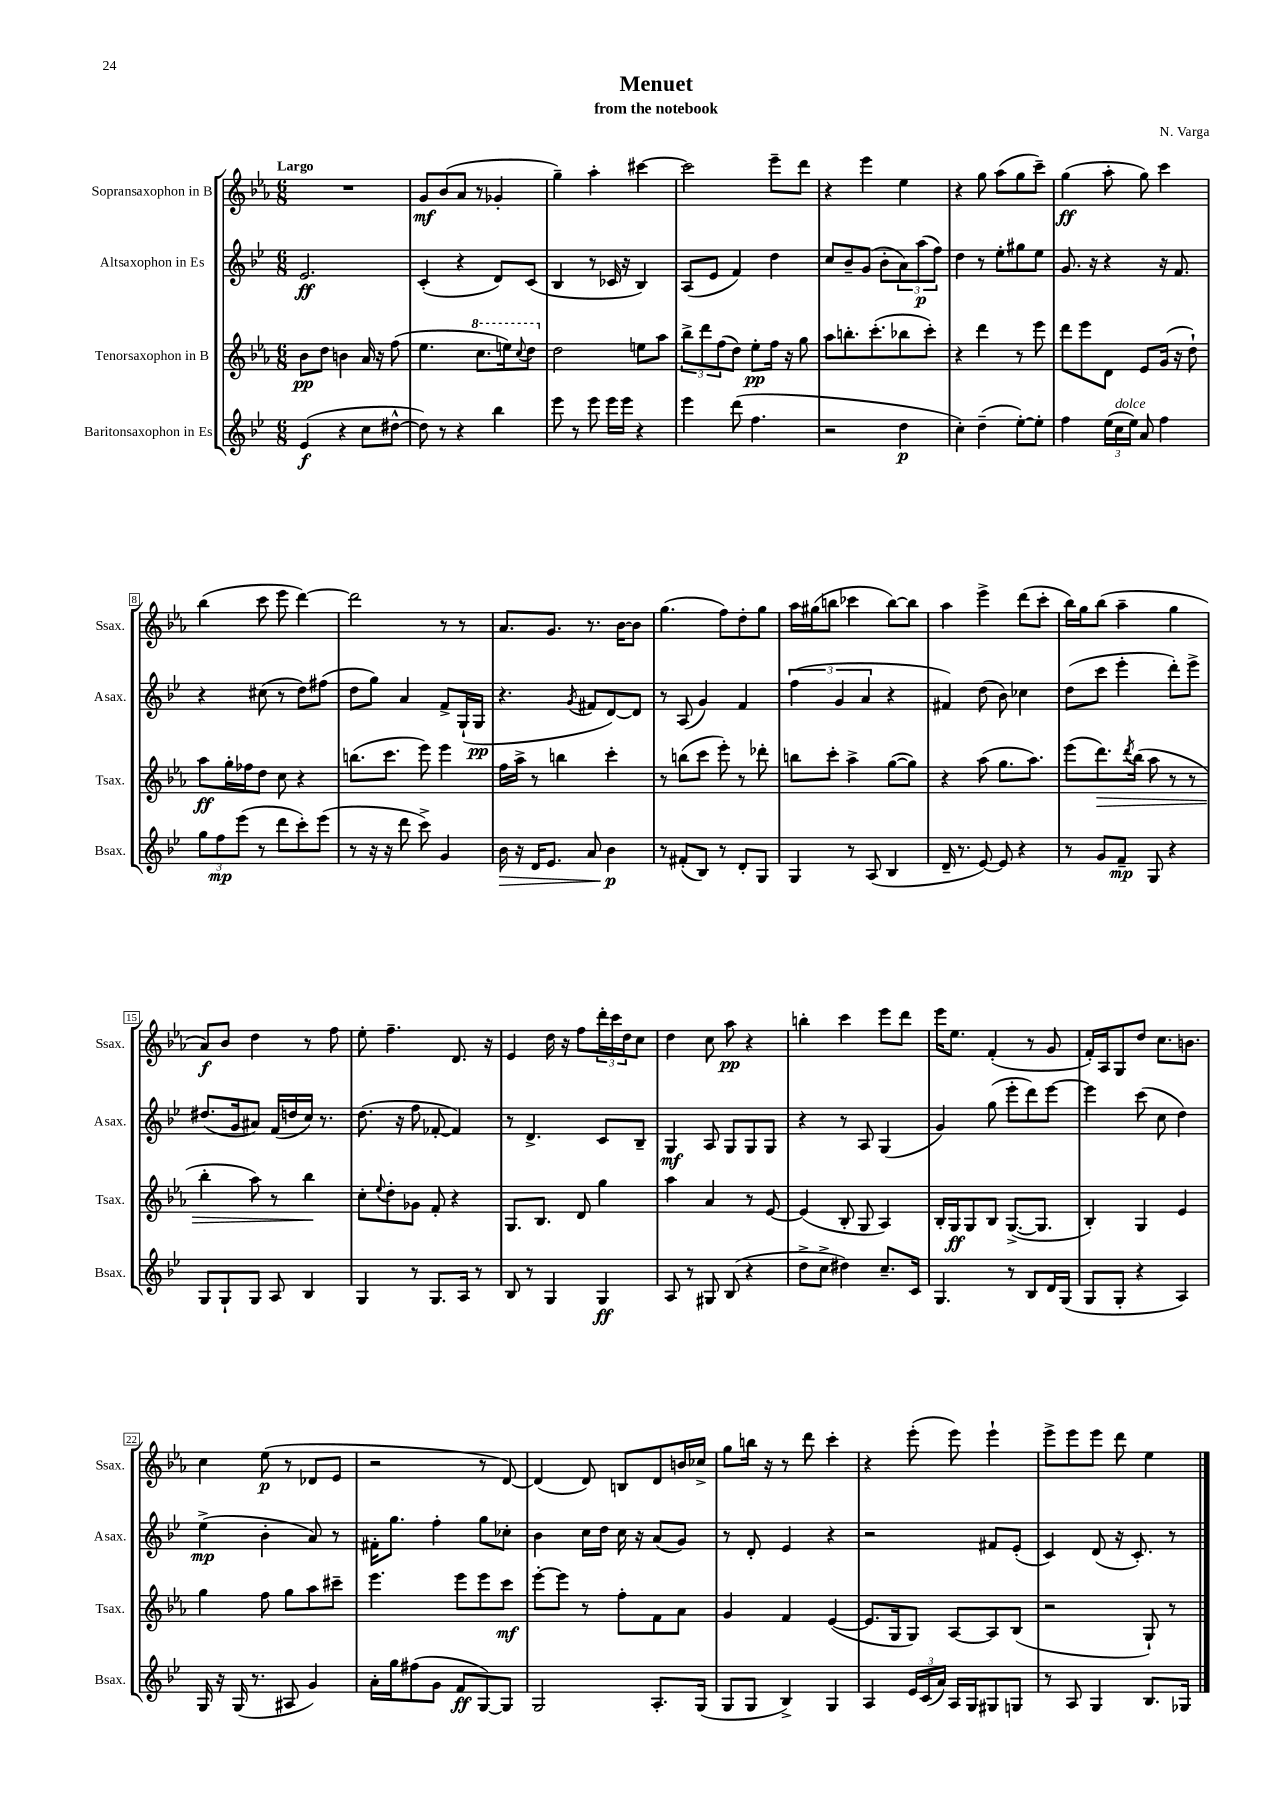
\header { title = "Menuet" composer = "N. Varga" subtitle = "from the notebook" }
<<
\new StaffGroup <<
\new Staff = "s0" \with { instrumentName = "Sopransaxophon in B" shortInstrumentName = "Ssax." } {
    \clef treble \key ees \major \numericTimeSignature \time 6/8 \tempo "Largo"
    R2. |
    g'8\mf bes'8( aes'8 r8 ges'4-. |
    g''4--) aes''4-. cis'''4~ |
    cis'''2 ees'''8-- d'''8 |
    r4 ees'''4 ees''4 |
    r4 g''8 aes''8( g''8 c'''8--) |
    g''4\ff( aes''8-. g''8) c'''4 |
    bes''4( c'''8 ees'''8 d'''4~) |
    d'''2 r8 r8 |
    aes'8. g'8. r8. bes'16~ bes'8 |
    g''4.( f''8) d''8-. g''8 |
    aes''16 gis''16( b''8 ces'''4 b''8~) b''8 |
    aes''4 ees'''4-> d'''8( c'''8-. |
    bes''16) g''16 bes''8( aes''4-- g''4 |
    aes'8\f) bes'8 d''4 r8 f''8 |
    ees''8-. f''4.-- d'8. r16 |
    ees'4 d''16 r16 f''8 \tuplet 3/2 { d'''16-. c'''16 d''16 } c''8 |
    d''4 c''8 aes''8\pp r4 |
    b''4-. c'''4 ees'''8 d'''8 |
    ees'''16 ees''8. f'4-.( r8 g'8 |
    f'16-.) aes16 g8 d''8 c''8. b'8. |
    c''4 ees''8\p( r8 des'8 ees'8 |
    r2 r8 d'8~) |
    d'4( d'8) b8 d'8 b'16 ces''16-> |
    g''8 b''16 r16 r8 d'''8 c'''4-. |
    r4 ees'''8-.( ees'''8) ees'''4-! |
    ees'''8-> ees'''8 ees'''8 d'''8 ees''4 \bar "|." |
}
\new Staff = "s1" \with { instrumentName = "Altsaxophon in Es" shortInstrumentName = "Asax." } {
    \clef treble \key bes \major \numericTimeSignature \time 6/8
    ees'2.\ff |
    c'4-.( r4 d'8) c'8( |
    bes4 r8 ces'16 r16 bes4) |
    a8( ees'8 f'4) d''4 |
    c''8 bes'8-- g'8( bes'8-. \tuplet 3/2 { a'8) a''8\p( f''8) } |
    d''4 r8 ees''8-. gis''8 ees''8 |
    g'8. r16 r4 r16 f'8. |
    r4 cis''8( r8 d''8) fis''8( |
    d''8 g''8) a'4 f'8-> g16-!( g16\pp |
    r4. \acciaccatura { g'8 } fis'8 d'8~) d'8 |
    r8 a8( g'4) f'4 |
    \tuplet 3/2 { f''4( g'4 a'4 } r4 |
    fis'4) d''8( bes'8) ces''4 |
    d''8( c'''8 ees'''4-. d'''8-.) ees'''8-> |
    dis''8.( g'16 ais'8) f'16( d''16 c''16) r8. |
    d''8.( r16 f''8 fes'8~-. fes'4) |
    r8 d'4.-> c'8 bes8-- |
    g4\mf a8 g8 g8 g8 |
    r4 r8 a8 g4( |
    g'4) g''8( ees'''8-. d'''8) ees'''8~ |
    ees'''4 c'''8( c''8 d''4) |
    ees''4->\mp( bes'4-. a'8) r8 |
    fis'16-. g''8. f''4-. g''8 ces''8-. |
    bes'4 c''16 d''16 c''16 r16 a'8( g'8) |
    r8 d'8-. ees'4 r4 |
    r2 fis'8 ees'8-.( |
    c'4) d'8( r16 c'8.-.) r8 \bar "|." |
}
\new Staff = "s2" \with { instrumentName = "Tenorsaxophon in B" shortInstrumentName = "Tsax." } {
    \clef treble \key ees \major \numericTimeSignature \time 6/8
    bes'8\pp d''8 b'4 aes'16 r16 f''8( |
    ees''4. \ottava #1 c'''8. e'''16) \appoggiatura { c'''8 } d'''8 \ottava #0 |
    d''2 e''8 aes''8 |
    \tuplet 3/2 { bes''8-> d'''8 f''8( } d''8) ees''8-.\pp f''16 r16 g''8 |
    aes''8 b''8.-. c'''8.-.( bes''8 c'''8-.) |
    r4 d'''4 r8 ees'''8 |
    d'''8 ees'''8 d'8 ees'8 g'16( r16 d''8-!) |
    aes''8\ff g''16-. fes''16 d''8 c''8 r4 |
    b''8.( c'''8. ees'''8) ees'''4 |
    f''16 aes''16-> r8 b''4 c'''4-. |
    r8 b''8( c'''8 ees'''8-.) r8 des'''8-. |
    b''8 c'''8-. aes''4-> g''8~( g''8) |
    r4 aes''8( g''8. aes''8.) |
    ees'''8( d'''8.\>) \acciaccatura { d'''8 } bes''16( aes''8 r8 r8 |
    bes''4-. aes''8) r8 bes''4\! |
    c''8-. \appoggiatura { ees''8 } d''8-. ges'8 f'8-. r4 |
    g8. bes8. d'8 g''4 |
    aes''4 aes'4 r8 ees'8~ |
    ees'4( bes8-. g8 aes4) |
    bes16-. g16\ff g8 bes8 g8.~->( g8. |
    bes4-.) g4 ees'4 |
    g''4 f''8 g''8 aes''8 cis'''8-- |
    ees'''4. ees'''8 ees'''8 c'''8\mf |
    ees'''8~-. ees'''8 r8 f''8-. f'8 aes'8 |
    g'4 f'4 ees'4~( |
    ees'8. g16 g8) aes8~ aes8 bes8( |
    r2 g8-!) r8 \bar "|." |
}
\new Staff = "s3" \with { instrumentName = "Baritonsaxophon in Es" shortInstrumentName = "Bsax." } {
    \clef treble \key bes \major \numericTimeSignature \time 6/8
    ees'4\f( r4 c''8 dis''8~-^ |
    dis''8) r8 r4 bes''4 |
    ees'''8 r8 ees'''8 ees'''16 ees'''16 r4 |
    ees'''4 d'''8( f''4. |
    r2 d''4\p |
    c''4-.) d''4--( ees''8~-.) ees''8-. |
    f''4 \tuplet 3/2 { ees''16( c''16^\markup { \italic "dolce" } ees''16) } a'8 f''4 |
    \tuplet 3/2 { g''8 f''8\mp ees'''8( } r8 d'''8 c'''8-.) ees'''8( |
    r8 r16 r16 d'''8 c'''8->) g'4 |
    bes'16\> r16 d'16 ees'8. a'8 bes'4\p\! |
    r8 fis'8-.( bes8) r8 d'8-. g8 |
    g4 r8 a8( bes4 |
    d'16-- r8. ees'8~) ees'8 r4 |
    r8 g'8 f'8--\mp g8 r4 |
    g8 g8-! g8 a8 bes4 |
    g4 r8 g8. a16 r8 |
    bes8 r8 g4 g4\ff |
    a8 r8 gis8 bes8( r4 |
    d''8-> c''8-> dis''4) c''8.-- c'16 |
    g4. r8 bes8 d'16 g16( |
    g8 g8-. r4 a4) |
    g16 r16 g16( r8. ais8 g'4) |
    a'16-. g''16 fis''8( g'8 f'8\ff g8~) g8 |
    g2 a8.-. g16( |
    g8 g8 bes4->) g4 |
    a4 \tuplet 3/2 { ees'16 c'16( a'16) } a16 g16 gis8 g8 |
    r8 a8 g4 bes8. ges16 \bar "|." |
}
>>
>>
\layout { \context { \Score \override BarNumber.stencil = #(make-stencil-boxer 0.1 0.3 ly:text-interface::print) } }
